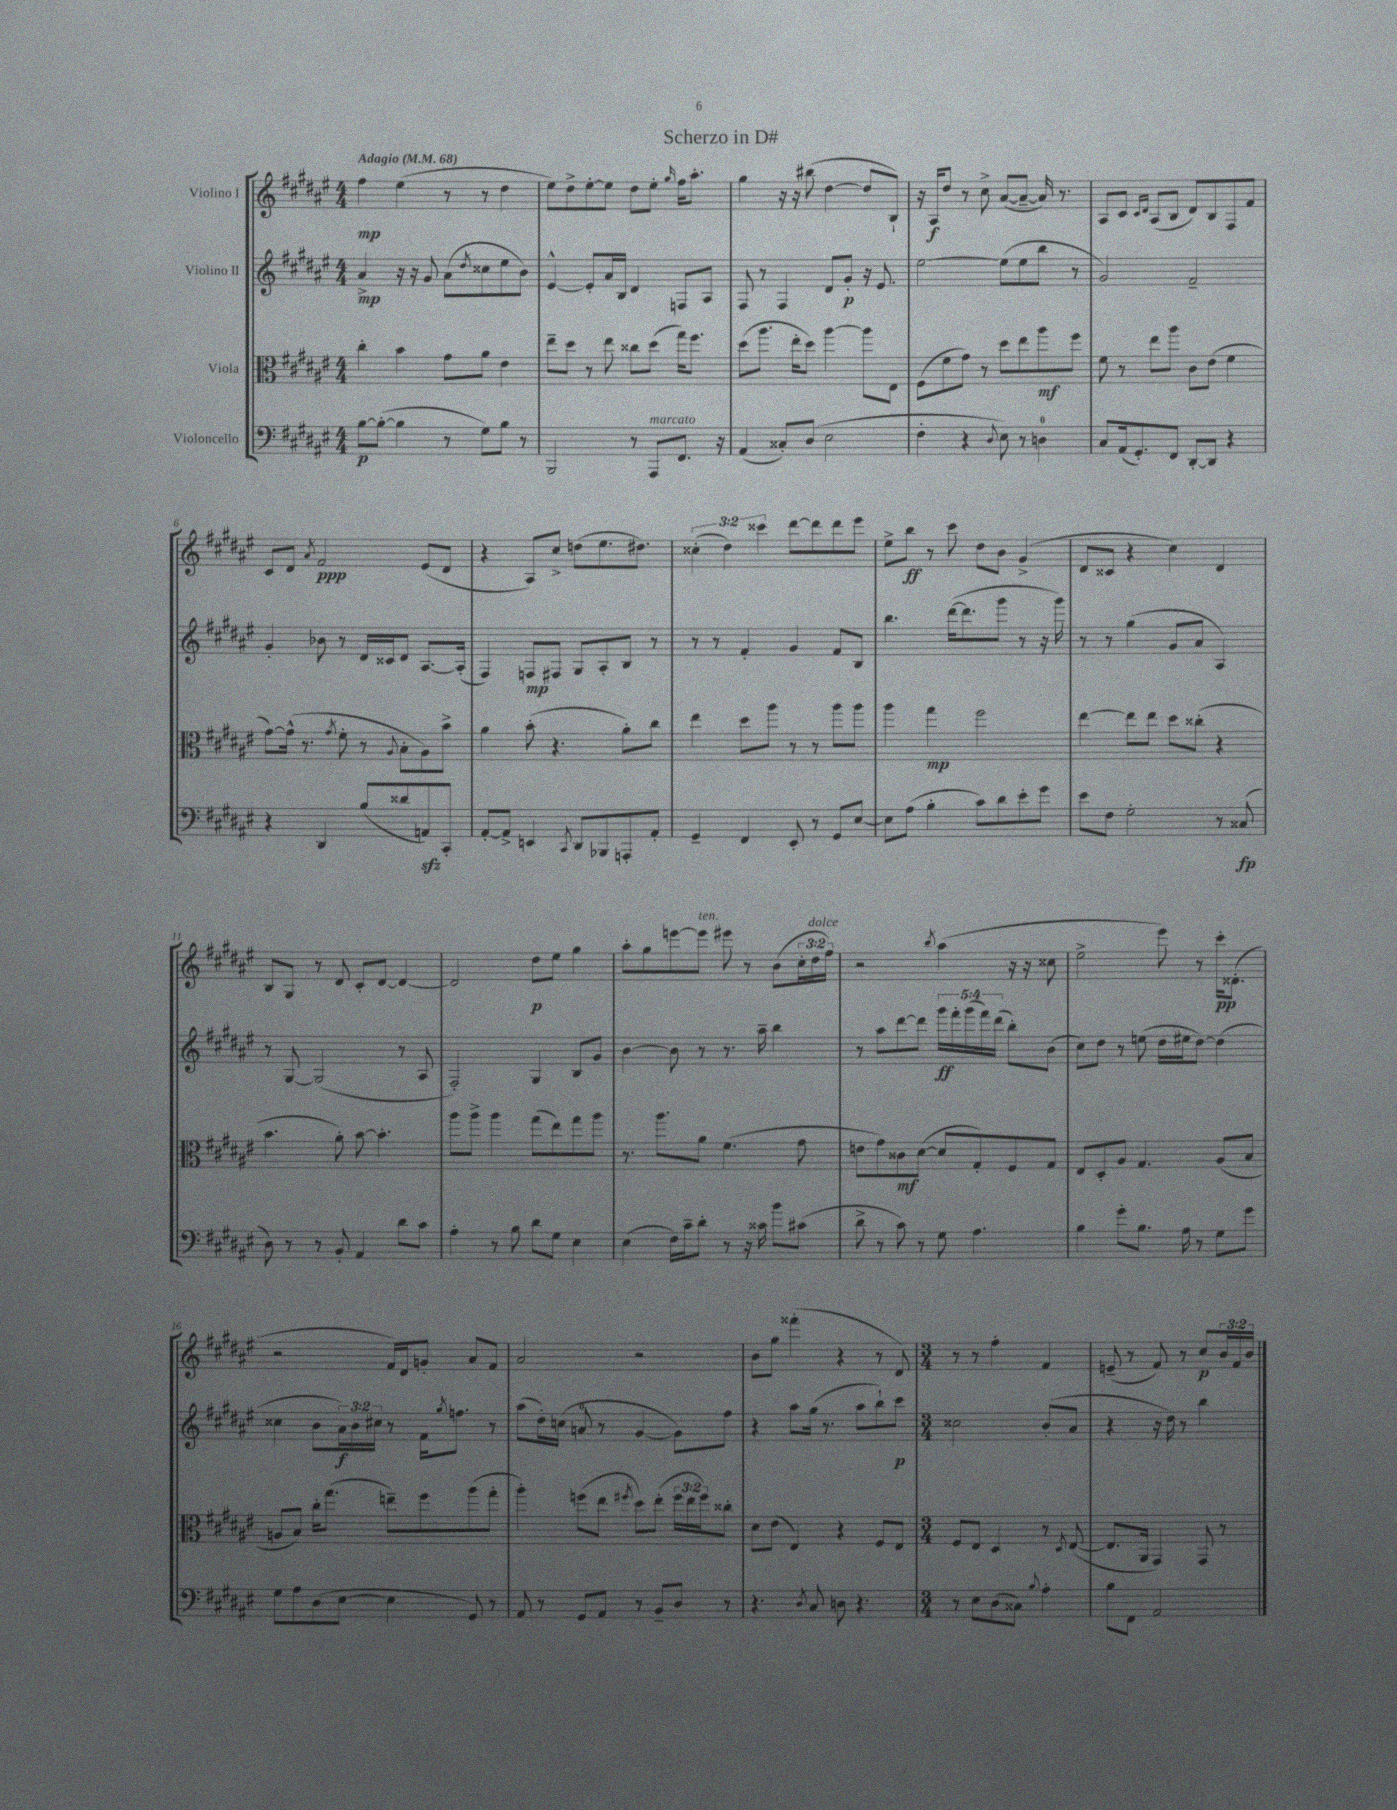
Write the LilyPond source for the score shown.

\header { title = "Scherzo in D#" }
<<
\new StaffGroup <<
\new Staff = "s0" \with { instrumentName = "Violino I" } {
    \clef treble \key fis \major \numericTimeSignature \time 4/4 \override Staff.TupletNumber.text = #tuplet-number::calc-fraction-text \tempo "Adagio" 4 = 68
    fis''4\mp eis''4( r8 r8 dis''4 |
    eis''8) dis''8-> eis''8~-. eis''8 dis''8 eis''8-. \grace { gis''16 } fis''16 ais''8.-. |
    gis''4 r16 r16 bis''8( dis''4~ dis''8 b8-!) |
    r16 ais16\f dis''8 r8 cis''8-> ais'8~( ais'8~-- ais'16) r8. |
    ais8 cis'8 \grace { cis'16 dis'16 } ais8( b8 dis'8) b8 fis8 fis'8 |
    cis'8 dis'8 \acciaccatura { ais'8 } fis'2\ppp eis'8( dis'8 |
    r4 ais8) cis''8-> d''8( eis''8. dis''8.) |
    \tuplet 3/2 { cisis''4-.( dis''4) cisis'''4 } dis'''8~ dis'''8 dis'''8 eis'''8 |
    eis''8-> b''8\ff r8 cis'''8 dis''8 b'8 gis'4->( |
    dis'8 cisis'8 r4 cis''4) dis'4 |
    b8 gis8 r8 dis'8 cis'8-. dis'8~ dis'4~ |
    dis'2 dis''8\p eis''8 gis''4 |
    ais''8-. gis''8 e'''8~ e'''8^\markup { \italic "ten." } eis'''8 r8 b'8( \tuplet 3/2 { cis''16-. dis''16^\markup { \italic "dolce" } fis''16) } |
    r2 \acciaccatura { b''8 } ais''4( r16 r16 cisis''8 |
    eis''2-> eis'''8) r8 cis'''16-.\pp disis'8.-.( |
    r2 fis'16) dis'16 g'8-. ais'8 fis'8 |
    ais'2 r2 |
    b'8 gis''8 fisis'''4-.( r4 r8 dis'8) |
    \numericTimeSignature \time 3/4 r8 r8 fis''4-. fis'4 |
    e'8--( r8 fis'8) r8 cis''8\p \tuplet 3/2 { b'16 fis'16 b'16 } \bar "|." |
}
\new Staff = "s1" \with { instrumentName = "Violino II" } {
    \clef treble \key fis \major \numericTimeSignature \time 4/4 \override Staff.TupletNumber.text = #tuplet-number::calc-fraction-text
    ais'4->\mp r16 r16 gis'8 ais'8( \acciaccatura { dis''8 } cisis''8 eis''8 b'8) |
    eis'4~-^ eis'8-. ais'16 b16 dis'4 f8 ais8 |
    fis8 r8 fis4 dis'8 gis'8-.\p r16 eis'8. |
    eis''2~ eis''8( eis''8 b''8 r8 |
    gis'2) fis'2-- |
    gis'4-. bes'8 r8 dis'16 cisis'16 dis'8 ais8.~ ais16-.( |
    fis4) f8\mp fis8 gis8 ais8-. b8 r8 |
    r8 r8 fis'4-. gis'4 fis'8 b8 |
    b''4. dis'''16~( dis'''8. gis'''8 r8 r16 gis'''16) |
    r8 r8 gis''4( gis'8 ais'8 ais4) |
    r8 gis8~ gis2( r8 ais8 |
    fis2-.) gis4 b8 gis'8 |
    b'4~ b'8 r8 r8. ais''16-- b''4 |
    r8 ais''8 dis'''8~ dis'''8 \tuplet 5/4 { gis'''16\ff fis'''16-. gis'''16( fis'''16) dis'''16( } b''8-.) b'8( |
    cis''8) dis''8 r8 e''8( dis''16 eis''16 dis''8~) dis''4( |
    cisis''4 b'8 \tuplet 3/2 { ais'16\f) b'16 cis''16 } r8 fis'16 \acciaccatura { gis''8 } f''8. r8 |
    ais''8( dis''16-.) c''16( a'8-0 r8 gis'4~ gis'8) fis''8 |
    r4 ais''8 gis''16( r8. ais''8 b''8-!) cis'''8\p |
    \numericTimeSignature \time 3/4 cisis''2 b'8-.( ais'8 |
    r4 r16 dis''16) r8 b''4 \bar "|." |
}
\new Staff = "s2" \with { instrumentName = "Viola" } {
    \clef alto \key fis \major \numericTimeSignature \time 4/4 \override Staff.TupletNumber.text = #tuplet-number::calc-fraction-text
    cis''4-. b'4 gis'8 ais'8 eis'4 |
    eis''8-- dis''8 r8 eis''8 cisis''8 dis''8( gis''16) fis''8. |
    dis''8( ais''8. eis''16-. dis''8) ais''4~ ais''8 eis8 |
    fis8( fis'8 gis'8) r8 dis''8 eis''8 ais''8\mf fis''8 |
    fis'8 r8 eis''8 ais''8 cis'8 eis'8( fis'4 |
    gis'8~) gis'16-^( r8. \acciaccatura { gis'8 } fis'8-. r8 \appoggiatura { ais8 } b8-. ais8) b'8-> |
    ais'4 b'8-.( r4. ais'8-.) cis''8 |
    eis''4 dis''8 ais''8 r8 r8 ais''8 ais''8 |
    ais''4 gis''4\mp fis''2 |
    eis''4~ eis''8 eis''8 dis''8 cisis''8-.( r4 |
    b'4. ais'8-.) b'8~ b'4.-. |
    ais''8 ais''8-> ais''4 gis''8( eis''8) gis''8 ais''8 |
    r8. ais''8. ais'8 fis'4.( gis'8 |
    e'8 gis'8) cisis'8\mf dis'8~( dis'8 gis8-.) fis8 gis8 |
    eis8 dis8-. ais8 gis4. ais8( b8 |
    a8 b8) cis''16-. gis''8.( e''8--) fis''8 ais''8( gis''8-. |
    ais''4-.) f''8( eis''8 \acciaccatura { fis''8 } dis''8) eis''8-.( \tuplet 3/2 { fis''16 eis''16 fis''16) } cisis''8-. |
    dis'8 eis'8( eis4) r4 fis8 eis8 |
    \numericTimeSignature \time 3/4 fis8 eis8 dis4 r8 \acciaccatura { dis8 } eis8~( |
    eis8. ais,16 gis,4) gis,8 r8 \bar "|." |
}
\new Staff = "s3" \with { instrumentName = "Violoncello" } {
    \clef bass \key fis \major \numericTimeSignature \time 4/4
    b8~\p b8~-.( b4 r8 gis8) b8 r8 |
    b,,2 r8 ais,,8^\markup { \italic "marcato" } fis,8. r16 |
    ais,4( cisis8-.) dis8( eis2 |
    fis4-. r4 \appoggiatura { dis8 } eis8) r8 d4-0 |
    cis8 ais,16( gis,8.-.) fis,8 dis,8~-. dis,8 r4 |
    r4 dis,4 b8( disis'8 a,8\sfz) cis,8-. |
    ais,8~-. ais,8-> e,4 \acciaccatura { cis,8 } dis,8 bes,,8 a,,8-. ais,8-. |
    gis,4-- fis,4 eis,8-. r8 gis,8 eis8~ |
    eis8 ais8( b4-. cis'8) dis'8 eis'8-. gis'8 |
    eis'8 fis8 gis2-. r8 cisis8\fp( |
    dis8) r8 r8 b,8-. ais,4 dis'8 cis'8 |
    ais4-. r8 b8 dis'8 gis8 eis4 |
    eis4( fis16) cis'16-- dis'8-. r8 r16 cisis'16 b'8 cis'8( |
    dis'8-> r8 cis'8) r8 gis8 ais4. |
    b4 gis'8-. b8. ais16 r8 gis8 gis'8 |
    gis8 ais8 dis8( eis8~ eis4 gis,8) r8 |
    ais,8 r8 gis,8 ais,8 r8 b,8-- dis8 r8 |
    r4. \acciaccatura { dis8 } cis8 d8 r4. |
    \numericTimeSignature \time 3/4 r8 eis8 dis8( cisis8) \appoggiatura { b8 } ais4-. |
    b8 fis,8 ais,2 \bar "|." |
}
>>
>>
